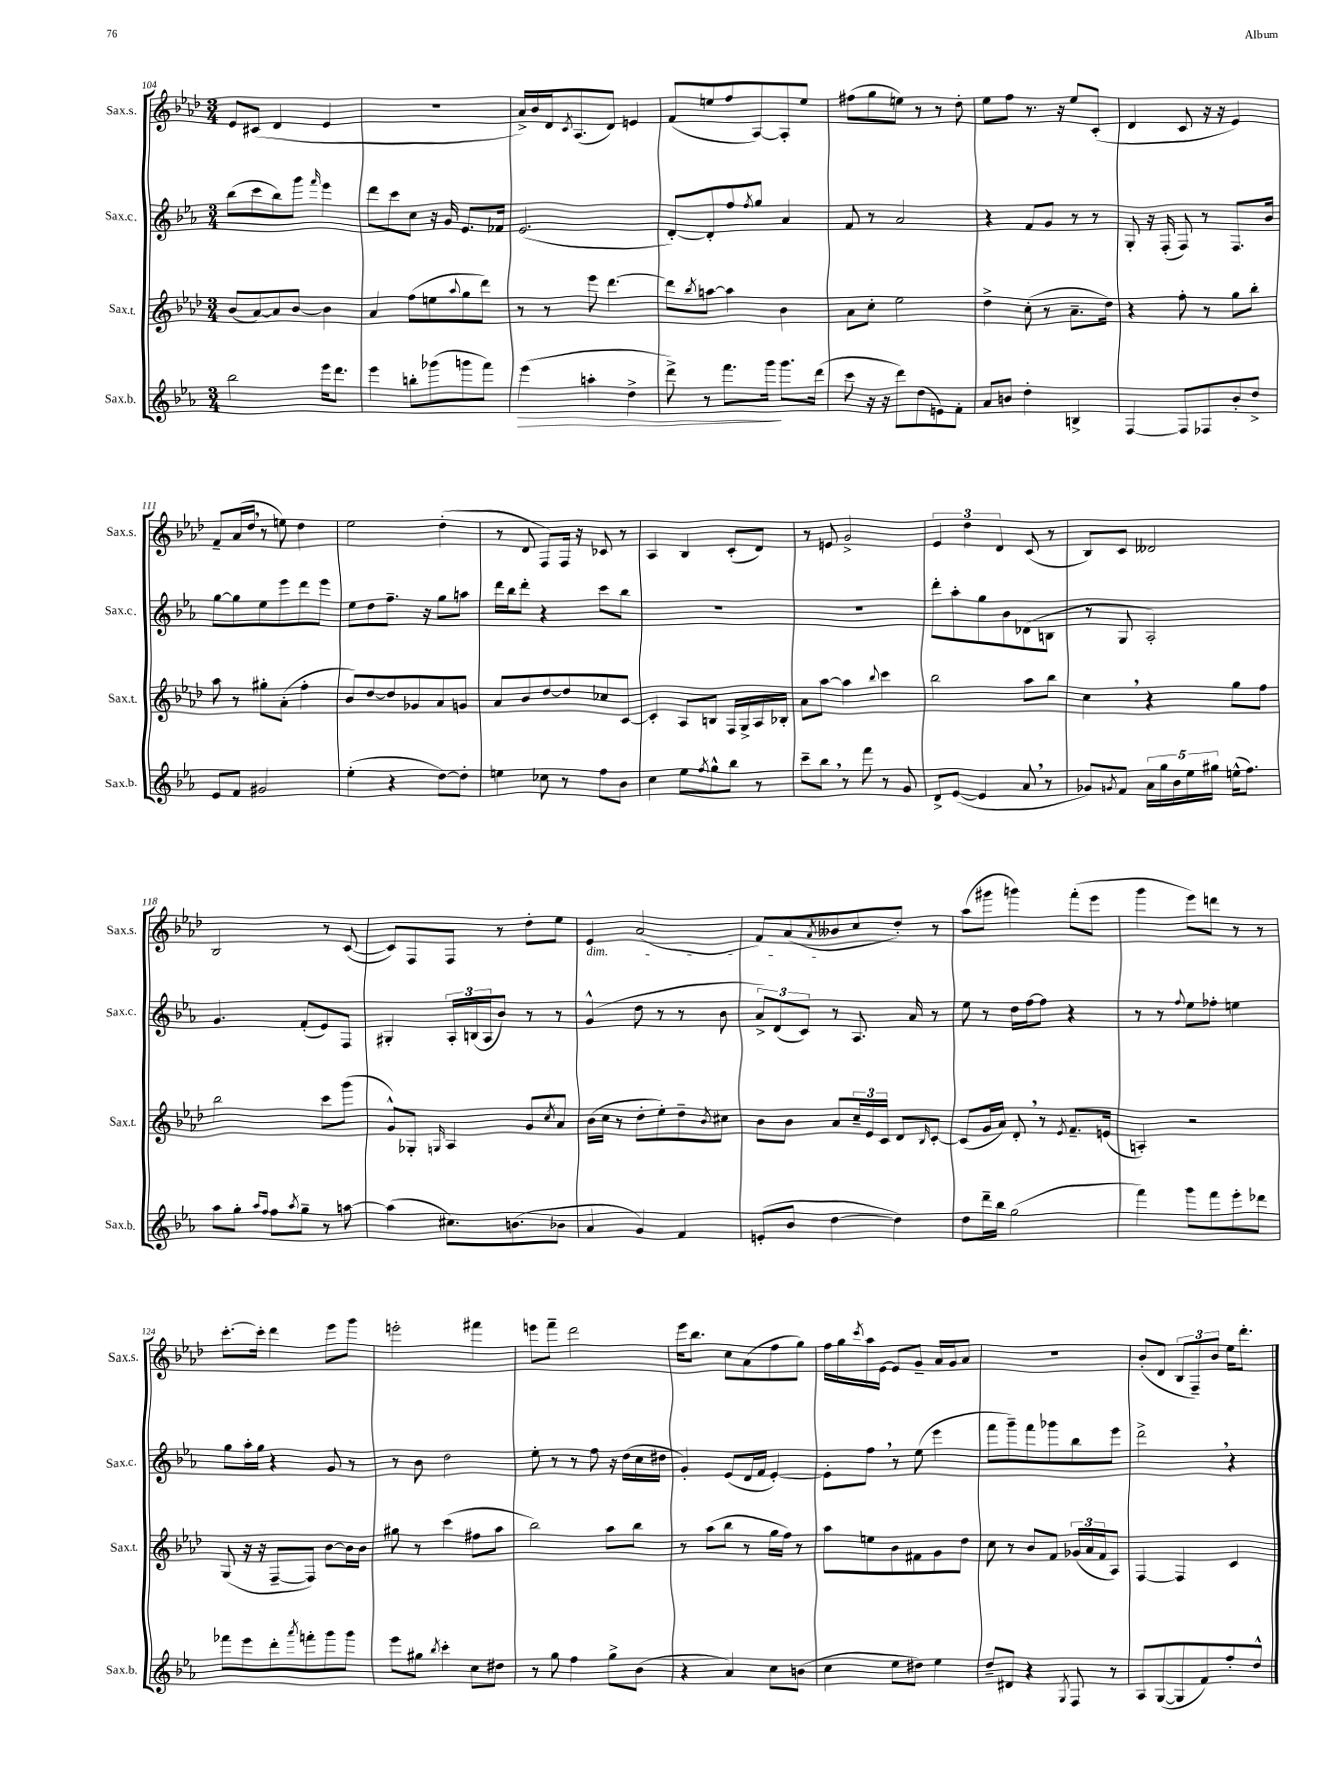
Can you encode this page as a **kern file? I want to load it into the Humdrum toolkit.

**kern	**kern	**kern	**kern
*staff4	*staff3	*staff2	*staff1
*clefG2	*clefG2	*clefG2	*clefG2
*k[b-e-a-]	*k[b-e-a-d-]	*k[b-e-a-]	*k[b-e-a-d-]
*M3/4	*M3/4	*M3/4	*M3/4
2bb-\	(8b-/L	(8bb-\L	8e-/L
.	[8a-/)	8ccc\	(8c#/J
.	8a-/]	8bb-\)	4d-/
.	[8b-/J	8ggg\J	.
.	.	16qqfff/	.
16eee-\LK	4b-\]	4eee-\	4e-/
8.ddd\J	.	.	.
=	=	=	=
4eee-\	4a-/	8ddd\L	2.r
.	.	8ccc\	.
8bb'\L	(8ff\L	8cc\J	.
(8ggg-\	8ee\	16r	.
.	.	16g/	.
.	8qqaa-/	.	.
8ggg\	8gg\	8.e-/L	.
8fff\J)	8ddd-\J)	.	.
.	.	16f-/Jk	.
=	=	=	=
(4eee-\	8r	(2.e-/	16a-^/LL)
.	.	.	16b-/
.	8r	.	16d-/J
.	.	.	8qc/
.	.	.	(8.A-/
4aa'\	8eee-\	.	.
.	[4.ddd-\	.	8d-/J)
4dd^\	.	.	4e/
=	=	=	=
8ddd^\)	8ddd-\]L	[8d'/L)	(8f/L
.	8qbb-/	.	.
8r	[8aa\J	8d'/]	8ee/
8.fff\L	4aa\]	8ff/	8ff/
.	.	8qff/	.
.	.	8gg/J	[8A-/)
16ggg\Jk	.	.	.
8.ggg\L	4b-\	4a-/	8A-'/]
.	.	.	8ee/J
(16ddd\Jk	.	.	.
=	=	=	=
8ccc\	8a-\L	8f/	(8ff#\L
16r	8cc'\J	8r	8gg\
16r	.	.	.
8ddd\L)	2ee-\	2a-/	8ee\J)
(8dd\	.	.	8r
8e\)	.	.	8r
8f'\J	.	.	8dd-'\
=	=	=	=
8a-/L	4dd-^\	4r	8ee-\L
8b/J	.	.	8ff\J
4dd'\	(8cc'\	8f/L	8.r
.	8r	8g/J	.
.	.	.	16r
4B^/	8.a-~\L	8r	8ee-/L
.	.	8r	(8c'/J
.	16dd-\Jk)	.	.
=	=	=	=
[4F/	4r	8G'/	4d-/
.	.	16r	.
.	.	(16F'/	.
8F/]L	8ff'\	8F/)	8c/
8F-/	8r	8r	16r
.	.	.	16r
8b-'/	8gg\L	8.F/L	4e-/)
8dd^/J	8bb-'\J	.	.
.	.	16b-/Jk	.
=	=	=	=
8e-/L	8aa-\	[8gg\L	8f~/L
8f/J	8r	8gg\]	(16a-/L
.	.	.	16dd-/JJ
2g#/	8gg#'\L	8ee-\	8r
.	(8a-'\J	8eee-\	8ee\)
.	4ff'\	8ddd\	4dd-\
.	.	8eee-\J	.
=	=	=	=
(4ee-'\	8b-/L)	8ee-\L	2ee-\
.	[8dd-/	8dd\	.
4r	8dd-/]	8.ff~\J	.
.	8g-/	.	.
.	.	16r	.
[8dd\L)	8a-/	8gg\L	(4dd-'\
8dd'\]J	8g/J	8aa\J	.
=	=	=	=
4ee\	8a-/L	16ddd\LL	8r
.	.	16bb-\J	.
.	8b-/	8ddd'\J	8d-/
8cc-\	[8dd-/	4r	8F/L)
8r	8dd-/]	.	16F/Jk
.	.	.	16r
8ff\L	8cc-/	8ccc\L	8c-/
8b-\J	[8c/J	8bb-\J	8r
=	=	=	=
4cc\	4c'/]	2.r	4A-/
8ee-\L	8A-/L	.	4B-/
8qff/	.	.	.
8gg^^\	8B/J	.	.
8bb-\J	16F/LL	.	(8c'/L
.	16G^/	.	.
8r	16A-/	.	8d-/J)
.	16B-'/JJ	.	.
=	=	=	=
8ccc~\L	8a-\L	2.r	8r
8bb-\J	[8aa-\J	.	8e/
8r	4aa-\]	.	2g^/
8fff\	.	.	.
.	8qqbb-/	.	.
8r	4ccc\	.	.
8g/	.	.	.
=	=	=	=
8d^/L	2bb-\	8ddd'\L	6e-/
([8e-/J	.	8aa-'\	.
.	.	.	6dd-\
4e-/]	.	8gg\	.
.	.	.	6d-/
.	.	8b-\	.
8a-/	8aa-\L	(8d-\	(8c/
8r	8bb-\J	8B\J	8r
=	=	=	=
8g-/L)	4cc\	8r	8B-/L)
8qg/	.	.	.
8f/J	.	8G/	8c/J
20a-\LL	4r	2A-'/)	2d--/
20gg\	.	.	.
20b-\	.	.	.
20ee-\	.	.	.
20gg#\JJ	.	.	.
(16ee^^\LK	8gg\L	.	.
8.ff\J)	.	.	.
.	8ff\J	.	.
=	=	=	=
8aa-\L	2bb-\	4.g/	2B-/
8gg'\J	.	.	.
16qqaa-/LL	.	.	.
16qqff/JJ	.	.	.
8ff\L	.	.	.
8qaa-/	.	.	.
8gg~\J	.	(8f'/L	.
8r	8ccc\L	8e-/)	8r
[8aa\	(8ggg\J	8F/J	([8c/
=	=	=	=
(4aa\]	8g^^/L)	4G#'/	8c/]L)
.	8G-'/J	.	8F/
.	16qqG/	.	.
8.cc#\L)	4A-/	24A-'/LL	8F/J
.	.	(24B/	.
.	.	24A-/J	.
.	.	8b-/J)	8r
(8.b\	.	.	.
.	8g/L	8r	8dd-'\L
.	8qcc/	.	.
8b-\J	8a-/J	8r	8ee-\J
=	=	=	=
4a-/	(16b-\LL	(4g^^/	4e-/
.	16cc\JJ	.	.
.	8r	.	.
4g/)	8dd-'\L	8dd\	(2a-/
.	8ee-'\)	8r	.
4f/	8dd-~\	8r	.
.	8qb-/	.	.
.	8cc#\J	8b-\	.
=	=	=	=
(8e'/L	8b-\L	12a-^/L)	8f/L)
.	.	(12d/	.
8b-/J	8b-\J	.	(8a-/
.	.	12c/J)	.
.	.	.	8qa-/
[4dd\	8a-/L	8r	8b--/
.	24cc~/L	8.A-/	8cc/
.	24e-/	.	.
.	24c/JJ	.	.
4dd\])	8d-/L	.	8dd-'/J)
.	.	16a-/	.
.	16qqB-/	.	.
.	[8c'/J	8r	8r
=	=	=	=
8dd\L	(8c/]L	8ee-\	(8aa-\L
16ddd~\L	16g/L	8r	8ggg#\J
16bb-\JJ	16a-/JJ)	.	.
(2gg\	8d-'/	16dd\LL	4ggg\)
.	.	[16ff\J	.
.	8r	8ff\]J	.
.	8qe-/	.	.
.	8.f~/L	4r	(8fff'\L
.	.	.	8eee-\J
.	(16e/Jk	.	.
=	=	=	=
4fff\)	4A'/)	8r	4ggg\
.	.	8r	.
.	.	8qqff/	.
8ggg\L	2r	8ee-\L	8eee-\L)
8fff\	.	8ff-'\J	8ddd\J
8eee-'\	.	4ee\	8r
8ddd-\J	.	.	8r
=	=	=	=
8fff-\L	(8G/	8gg\L	[8.ccc'\L
8eee-\	16r	16aa-'\L	.
.	16r	16gg\JJ	16ccc'\]Jk
8ddd'\	[8F~/L	4r	4ddd-\
8qaaa-/	.	.	.
8fff'\	8F/]J)	.	.
8ggg\	[8b-\L	8g/	8eee-\L
8ggg\J	16b-\]L	8r	8ggg\J
.	16b-\JJ	.	.
=	=	=	=
8eee-\L	8gg#\	8r	2eee'\
8gg#\J	8r	8b-\	.
8qbb-/	.	.	.
4ccc'\	(4ccc\	2dd\	.
8cc\L	8ff#\L	.	4fff#\
8dd#\J	8aa-\J	.	.
=	=	=	=
8r	2bb-\)	8ee-'\	8eee\L
8gg\	.	8r	8fff~\J
4ff\	.	8r	2ddd-\
.	.	8ff\	.
8gg^\L	8aa-\L	16r	.
.	.	(16dd\LL	.
(8b-\J	8bb-\J	16cc\	.
.	.	16dd#\JJ	.
=	=	=	=
4r	8r	4g'/)	16eee-\LK
.	.	.	8.bb-\J
.	(8aa-\L	.	.
4a-/)	8bb-\J	(8e-/L	8cc\L
.	8r	16d/L	(8a-\
.	.	16f/JJ	.
8cc\L	16gg\LL	[4e-'/)	8ff\
.	16ff\JJ)	.	.
(8b\J	8r	.	8gg\J)
=	=	=	=
4cc\	8aa-\L	8e-'\]L	16ff\LL
.	.	.	16gg\
.	.	.	8qccc/
.	8ee\	8ff\J	16aa-\
.	.	.	[16e-\JJ
8ee-\L	8b-\	8r	8e-/]L
8dd#\J)	8f#\	(8ee-\	8g~/J
4ee-\	8g\	4eee-\	16a-/LL
.	.	.	16g/J
.	8dd-\J	.	8a-/J
=	=	=	=
8dd~/L	8cc\	8fff\L	2.r
8d#/J	8r	8ggg~\)	.
4r	8b-/L	8fff\	.
.	8f/J	8ggg-\	.
8qG/	.	.	.
8F/	(24g-/LL	8bb-\	.
.	24a-/	.	.
.	24f/J	.	.
8r	8A-/J)	8eee-\J	.
=	=	=	=
8A-/L	[4F/	2ddd^\	(8b-'/L
([8G/	.	.	8d-/J
8G/]	4F/]	.	12B-/L
.	.	.	12F~/)
8f/)	.	.	.
.	.	.	12b-/J
8ff'/	4c/	4r	16ee-\LK
.	.	.	8.ddd-'\J
8dd^^/J	.	.	.
==	==	==	==
*-	*-	*-	*-
